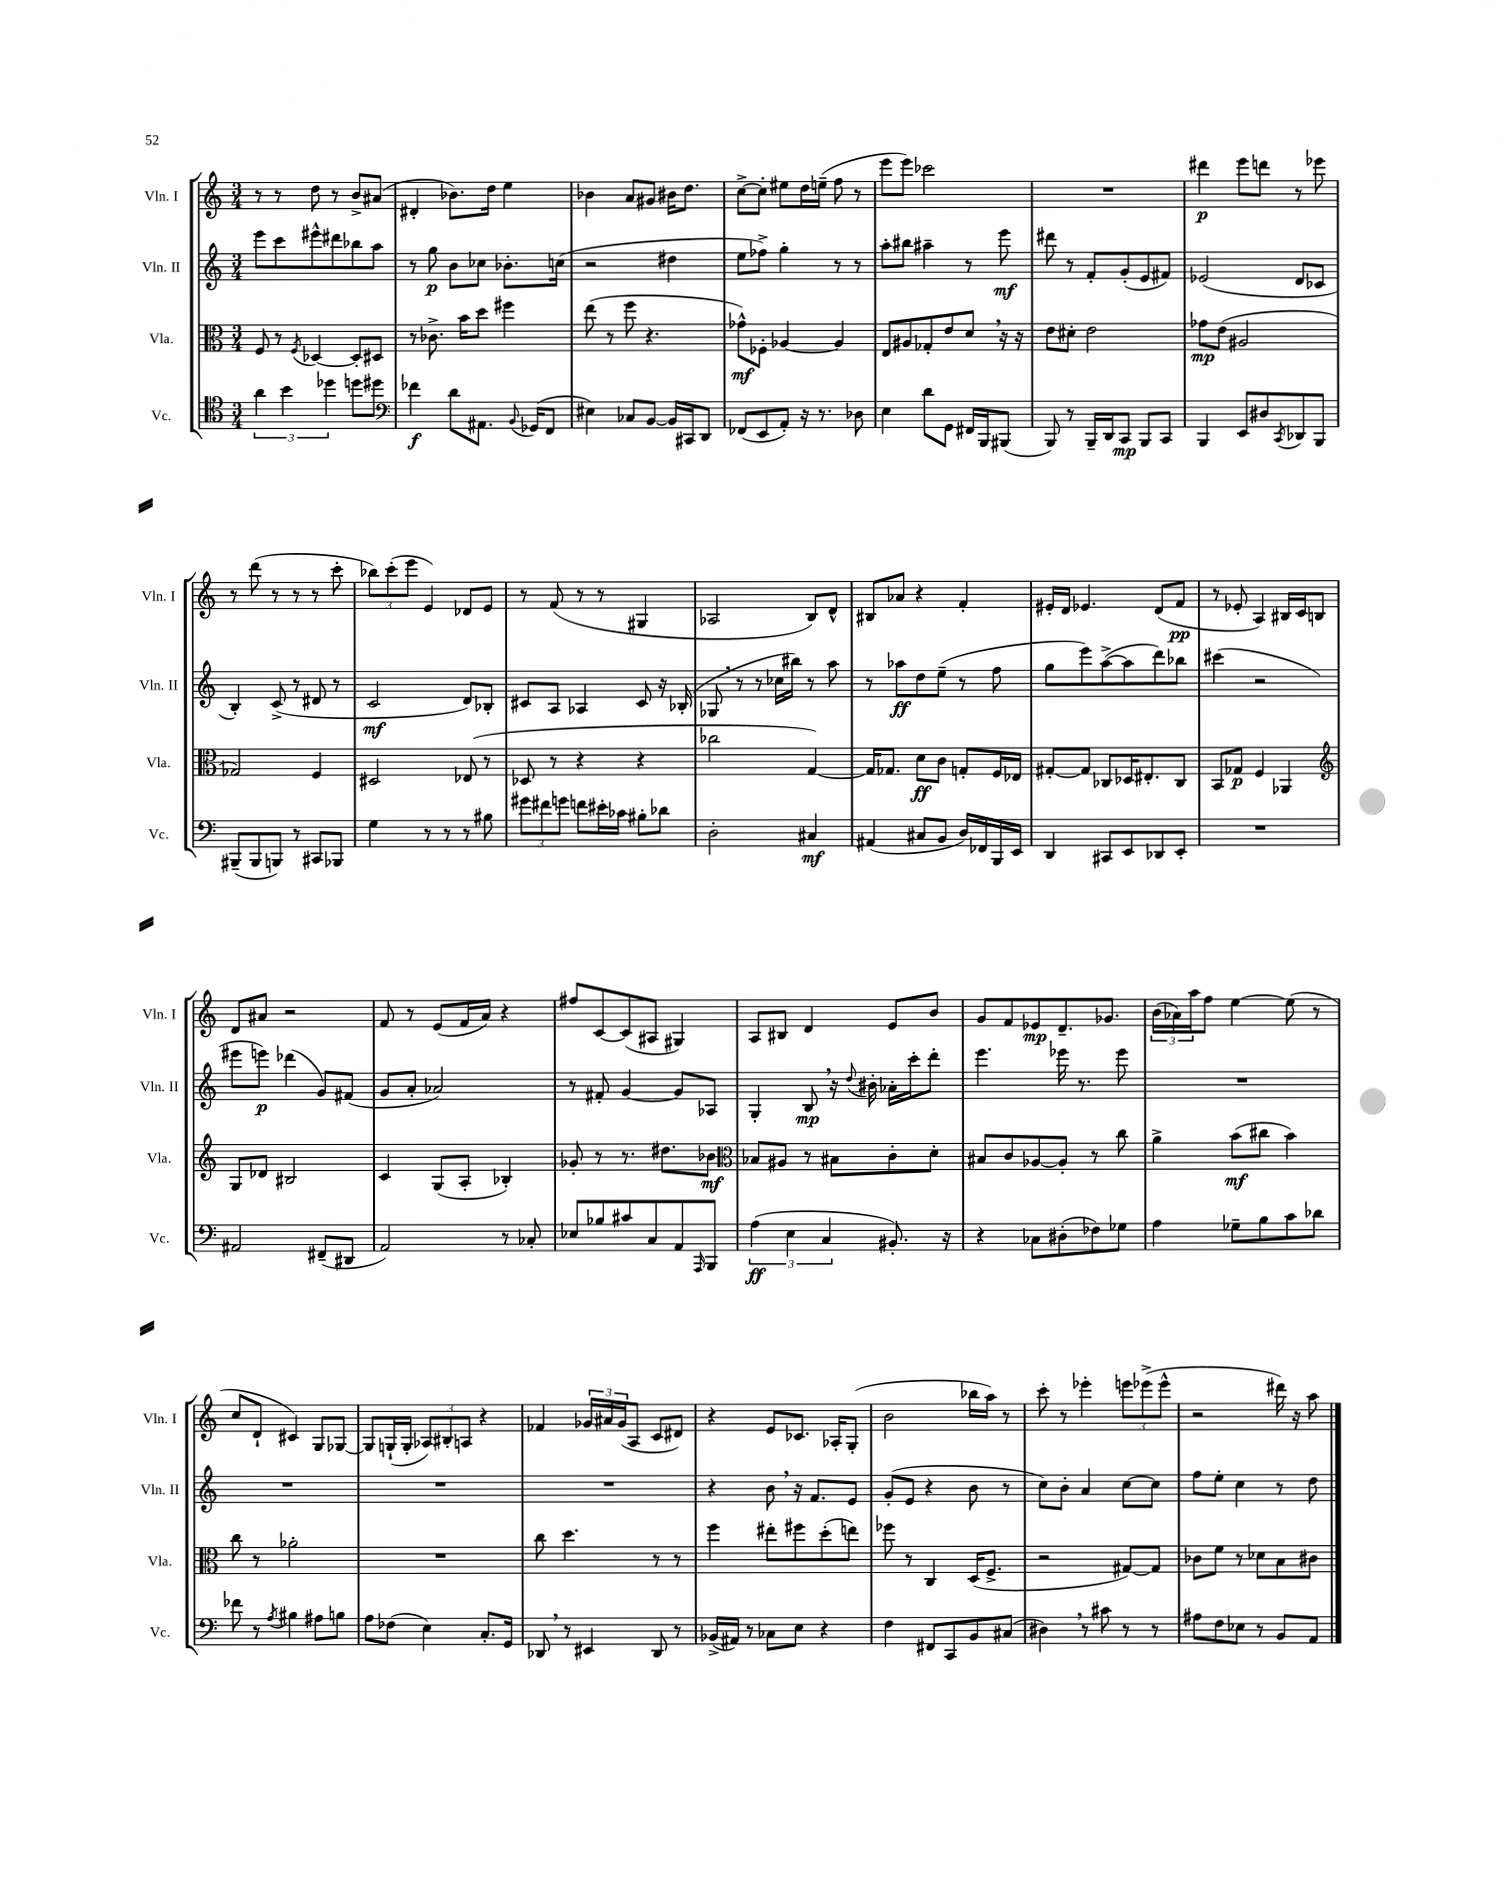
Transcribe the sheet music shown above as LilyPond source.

<<
\new StaffGroup <<
\new Staff = "s0" \with { instrumentName = "Vln. I" shortInstrumentName = "Vln. I" } {
    \clef treble \key c \major \numericTimeSignature \time 3/4
    r8 r8 d''8 r8 b'8-> ais'8( |
    dis'4-. bes'8.) d''16 e''4 |
    bes'4 a'8 gis'8 bis'16 d''8. |
    c''8~-> c''8-. eis''8 d''16 e''16--( f''8 r8 |
    e'''8 e'''8) ces'''2 |
    R2. |
    dis'''4\p e'''8 d'''8 r8 ees'''8 |
    r8 d'''8( r8 r8 r8 c'''8-. |
    \tuplet 3/2 { bes''8) c'''8-.( e'''8 } e'4) des'8 e'8 |
    r8 f'8( r8 r8 gis4 |
    aes2 b8) d'8-^ |
    bis8 aes'8 r4 f'4-. |
    eis'16-. d'16 ees'4. d'8( f'8\pp |
    r8 ees'8-. a4) bis16 c'16 b8 |
    d'8 ais'8 r2 |
    f'8 r8 e'8( f'16 a'16) r4 |
    fis''8 c'8~ c'8( ais8 gis4) |
    a8 bis8 d'4 e'8 b'8 |
    g'8 f'8 ees'8\mp d'8.-- ges'8. |
    \tuplet 3/2 { b'16( aes'16) a''16 } f''8 e''4~ e''8( r8 |
    c''8 d'8-! cis'4) g8 ges8~ |
    ges8 g16-!( g16-. \tuplet 3/2 { aes8) bis8-. a8 } r4 |
    fes'4 \tuplet 3/2 { ges'16 ais'16 ges'16( } a8 c'8 dis'8) |
    r4 e'8 ces'8. aes16-. g8-.( |
    b'2 bes''16 a''16) r8 |
    c'''8-. r8 ees'''4-. \tuplet 3/2 { e'''8 ees'''8->( ees'''8-^ } |
    r2 dis'''16) r16 a''8 \bar "|." |
}
\new Staff = "s1" \with { instrumentName = "Vln. II" shortInstrumentName = "Vln. II" } {
    \clef treble \key c \major \numericTimeSignature \time 3/4
    e'''8 c'''8 eis'''8-^ dis'''8 bes''8 a''8 |
    r8 g''8\p b'8 ces''8 bes'8.-. c''16( |
    r2 dis''4 |
    e''8 fes''8->) g''4-. r8 r8 |
    a''8-. bis''8 ais''4-- r8 e'''8\mf |
    dis'''8 r8 f'8-. g'8-.( e'8 fis'8) |
    ees'2( d'8 ces'8 |
    b4-.) c'8->( r8 dis'8 r8 |
    c'2\mf d'8) bes8-. |
    cis'8 a8 aes4 cis'8 r16 bes16-.( |
    ges8 \breathe r8 r8 ces''16 bis''16) r8 a''8 |
    r8 aes''8\ff d''8 e''8--( r8 f''8 |
    g''8 e'''8) a''8~->( a''8 d'''8) bes''8 |
    cis'''4( r2 |
    eis'''8 e'''8\p) des'''4( g'8) fis'8( |
    g'8 a'8-. aes'2) |
    r8 fis'8-. g'4~ g'8 aes8 |
    g4-. b8\mp \breathe r16 \appoggiatura { d''8 } bis'16-. aes'16-. c'''16-. d'''8-. |
    e'''4. ees'''16 r8. ees'''8 |
    R2. |
    R2. |
    R2. |
    R2. |
    r4 b'8 \breathe r16 f'8. e'8 |
    g'8-.( e'8 r4 b'8 r8 |
    c''8) b'8-. a'4 c''8~ c''8 |
    f''8 e''8-. c''4 r8 d''8 \bar "|." |
}
\new Staff = "s2" \with { instrumentName = "Vla." shortInstrumentName = "Vla." } {
    \clef alto \key c \major \numericTimeSignature \time 3/4
    f8 r8 \acciaccatura { f8 } des4~ des8-. dis8 |
    r8 ces'8.-> b'16 d''8 fis''4 |
    e''8( r8 f''8 r4. |
    ges'8-^\mf) fes8-. aes4~ aes4 |
    e8 ais8 ges8-. e'8 d'8 \breathe r16 r16 |
    e'8 dis'8-. e'2 |
    ges'8\mp e'8( ais2 |
    ges2) f4 |
    dis2 ees8( r8 |
    des8 r8 r4 r4 |
    ces''2 g4~) |
    g16 ges8. d'8\ff c'8 g8-. f16 ees16 |
    gis8~-. gis8 ces8 des16 eis8.-. ces8 |
    b,8 ges8\p f4 aes,4 |
    \clef treble g8 des'8 bis2 |
    c'4 g8( a8-. bes4-.) |
    ges'8-. r8 r8. dis''8. bes'8\mf |
    \clef alto bes8 ais8 r8 bis8 c'8-. d'8-. |
    bis8 c'8 aes8~ aes8-. r8 c''8 |
    a'4-> b'8\mf( cis''8 b'4) |
    c''8 r8 aes'2-. |
    R2. |
    c''8 d''4. r8 r8 |
    f''4 eis''8-. fis''8 d''8-.( e''8) |
    fes''8 r8 c4 d16( f8.-> |
    r2 gis8~) gis8 |
    ces'8 f'8 r8 des'8 b8 cis'8 \bar "|." |
}
\new Staff = "s3" \with { instrumentName = "Vc." shortInstrumentName = "Vc." } {
    \clef tenor \key c \major \numericTimeSignature \time 3/4
    \tuplet 3/2 { a'4 b'4 des''4 } d''8 dis''8 |
    \clef bass fes'4\f d'8 ais,8. \appoggiatura { b,8 } ges,16( f,8 |
    eis4) ces8 b,8~ b,16 cis,16 d,8 |
    fes,8( e,8 a,8-.) r16 r8. des8 |
    e4 d'8 g,8 fis,16 b,,16 bis,,8( |
    b,,8) r8 b,,16-- d,16 c,8\mp b,,8 c,8 |
    b,,4 e,8 dis8 \acciaccatura { c,8 } des,8 b,,8 |
    bis,,8--( bis,,8 b,,8) r8 cis,8 bes,,8 |
    g4 r8 r8 r8 bis8 |
    \tuplet 3/2 { gis'8 fis'8 g'8 } f'8 eis'16-. ces'16 bis8-. des'8 |
    d2-. cis4\mf |
    ais,4( cis8 b,8 d16) fes,16 b,,16 e,16 |
    d,4 cis,8 e,8 des,8 e,8-. |
    R2. |
    ais,2 fis,8--( dis,8 |
    a,2) r8 ces8-. |
    ees8 bes8 cis'8 c8 a,8 \grace { a,,16 } b,,8 |
    \tuplet 3/2 { a4\ff( e4 c4 } bis,8.-.) r16 |
    r4 ces8 dis8-.( fes8) ges8 |
    a4 ges8-- b8 c'8 des'8 |
    fes'8 r8 \acciaccatura { a8 } bis4 ais8 b8 |
    a8 fes8( e4) c8.-. g,16 |
    des,8 \breathe r8 eis,4 des,8 r8 |
    bes,16->( ais,16) r8 ces8 e8 r4 |
    f4 fis,8 c,8 b,8 cis8( |
    dis4) \breathe r8 cis'8 r8 r8 |
    ais8 f8 ees8 r8 b,8 a,8 \bar "|." |
}
>>
>>
\layout { \context { \Score \remove "Bar_number_engraver" } }
